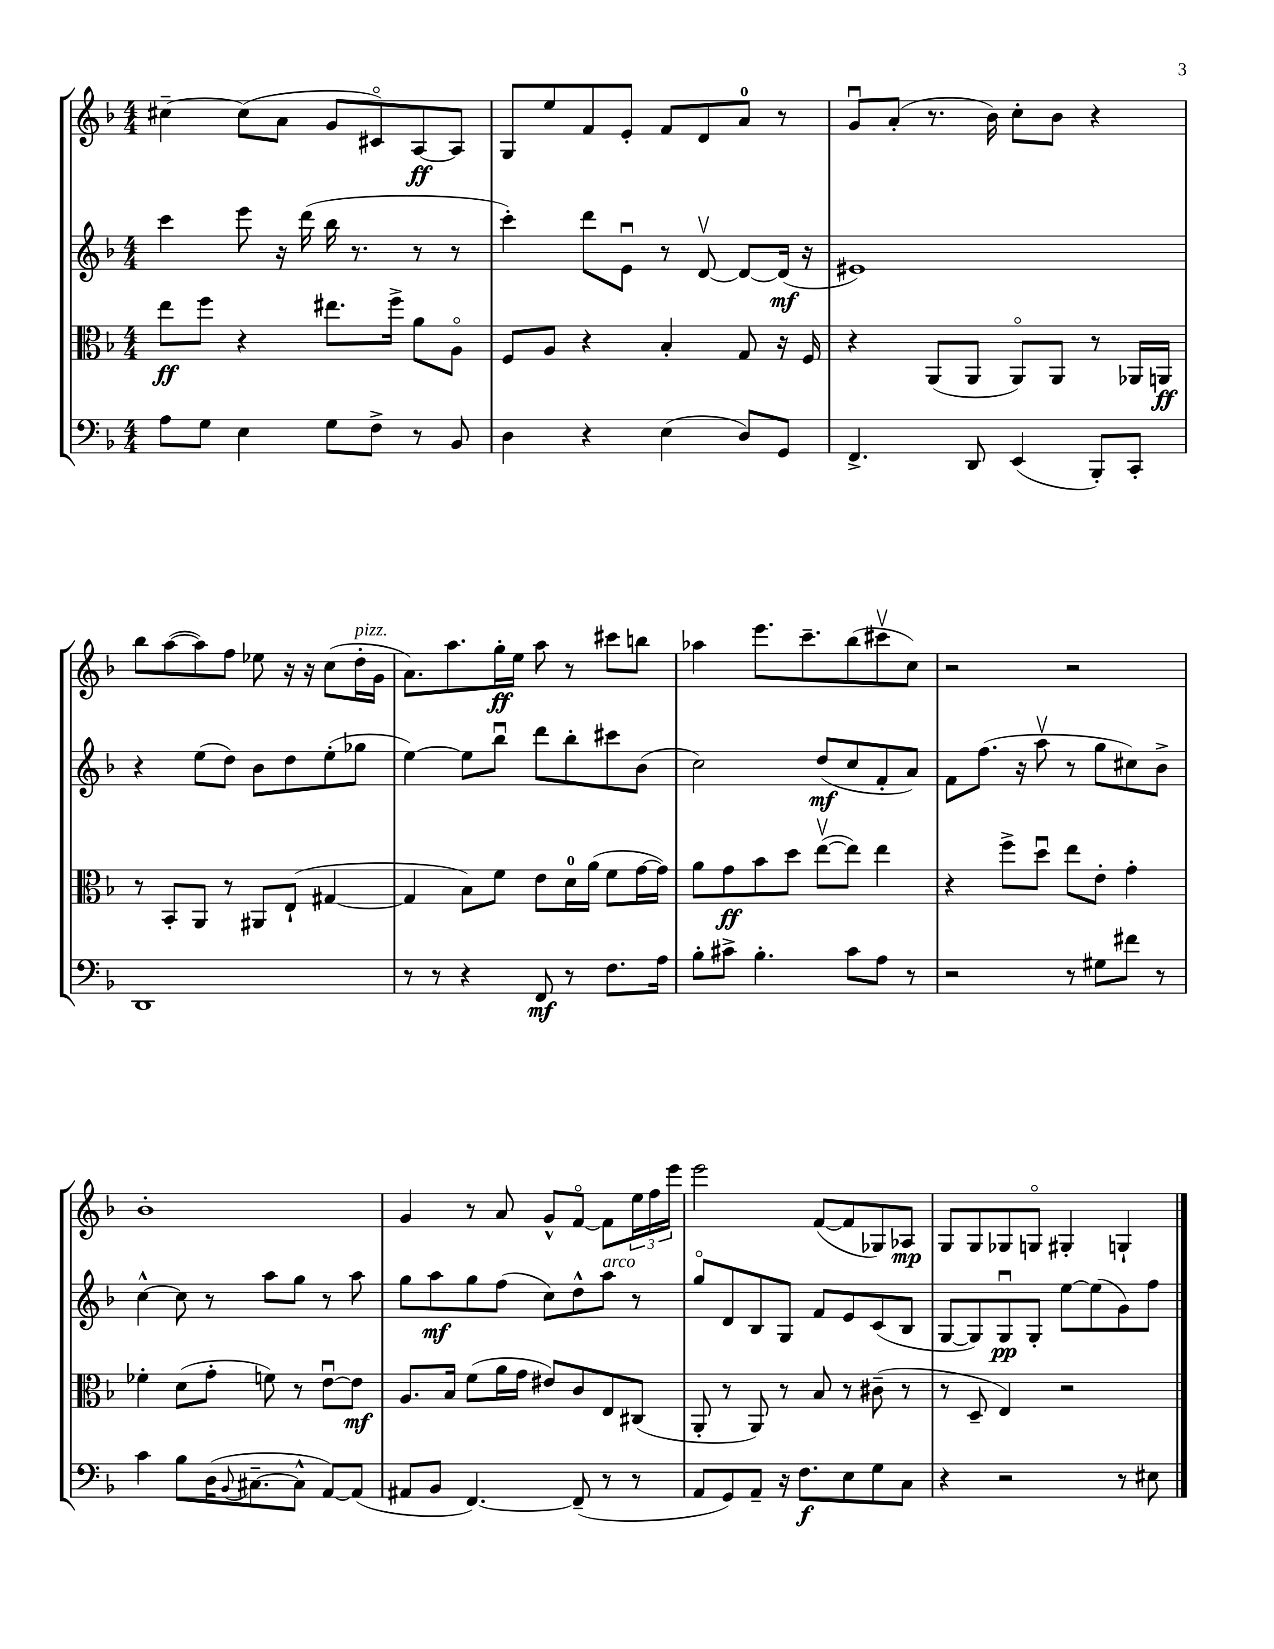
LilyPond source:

<<
\new StaffGroup <<
\new Staff = "s0" {
    \clef treble \key f \major \numericTimeSignature \time 4/4
    cis''4~-- cis''8( a'8 g'8 cis'8\flageolet) a8~\ff a8 |
    g8 e''8 f'8 e'8-. f'8 d'8 a'8-0 r8 |
    g'8\downbow a'8-.( r8. bes'16) c''8-. bes'8 r4 |
    bes''8 a''8~( a''8) f''8 ees''8 r16 r16 c''8( d''16-.^\markup { \italic "pizz." } g'16 |
    a'8.) a''8. g''16-.\ff e''16 a''8 r8 cis'''8 b''8 |
    aes''4 e'''8. c'''8.-- bes''8( cis'''8\upbow c''8) |
    r2 r2 |
    bes'1-. |
    g'4 r8 a'8 g'8-^ f'8~\flageolet f'8 \tuplet 3/2 { e''16 f''16 e'''16 } |
    e'''2 f'8~( f'8 ges8) aes8\mp |
    g8 g8 ges8 g8\flageolet gis4-. g4-! \bar "|." |
}
\new Staff = "s1" {
    \clef treble \key f \major \numericTimeSignature \time 4/4
    c'''4 e'''8 r16 d'''16( bes''16 r8. r8 r8 |
    c'''4-.) d'''8 e'8\downbow r8 d'8~\upbow d'8~ d'16\mf( r16 |
    eis'1) |
    r4 e''8( d''8) bes'8 d''8 e''8-.( ges''8 |
    e''4~) e''8 bes''8\downbow d'''8 bes''8-. cis'''8 bes'8( |
    c''2) d''8\mf( c''8 f'8-. a'8) |
    f'8 f''8.( r16 a''8\upbow r8 g''8 cis''8) bes'8-> |
    c''4~-^ c''8 r8 a''8 g''8 r8 a''8 |
    g''8 a''8\mf g''8 f''8( c''8) d''8-^ a''8^\markup { \italic "arco" } r8 |
    g''8\flageolet d'8 bes8 g8 f'8 e'8 c'8( bes8 |
    g8~ g8) g8\downbow\pp g8-. e''8~ e''8( g'8) f''8 \bar "|." |
}
\new Staff = "s2" {
    \clef alto \key f \major \numericTimeSignature \time 4/4
    e''8\ff f''8 r4 eis''8. f''16-> a'8 a8\flageolet |
    f8 a8 r4 bes4-. g8 r16 f16 |
    r4 a,8( a,8 a,8\flageolet) a,8 r8 aes,16 a,16\ff |
    r8 bes,8-. a,8 r8 ais,8 e8-!( gis4~ |
    gis4 bes8) f'8 e'8 d'16-0 a'16( f'8 g'16~ g'16) |
    a'8 g'8\ff bes'8 d''8 e''8~\upbow( e''8) e''4 |
    r4 f''8-> d''8\downbow e''8 e'8-. g'4-. |
    fes'4-. d'8( g'8-. f'8) r8 e'8~\downbow e'8\mf |
    a8. bes16 f'8( a'16 g'16 eis'8) c'8 e8 cis8( |
    a,8-. r8 a,8) r8 bes8 r8 cis'8--( r8 |
    r8 d8-- e4) r2 \bar "|." |
}
\new Staff = "s3" {
    \clef bass \key f \major \numericTimeSignature \time 4/4
    a8 g8 e4 g8 f8-> r8 bes,8 |
    d4 r4 e4( d8) g,8 |
    f,4.-> d,8 e,4( bes,,8-.) c,8-. |
    d,1 |
    r8 r8 r4 f,8\mf r8 f8. a16 |
    bes8-. cis'8-> bes4.-. cis'8 a8 r8 |
    r2 r8 gis8 fis'8 r8 |
    c'4 bes8 d16( \appoggiatura { bes,8 } cis8.~-- cis8-^ a,8~) a,8( |
    ais,8 bes,8 f,4.~) f,8--( r8 r8 |
    a,8 g,8) a,8-- r16 f8.\f e8 g8 c8 |
    r4 r2 r8 eis8 \bar "|." |
}
>>
>>
\layout { \context { \Score \remove "Bar_number_engraver" } }
